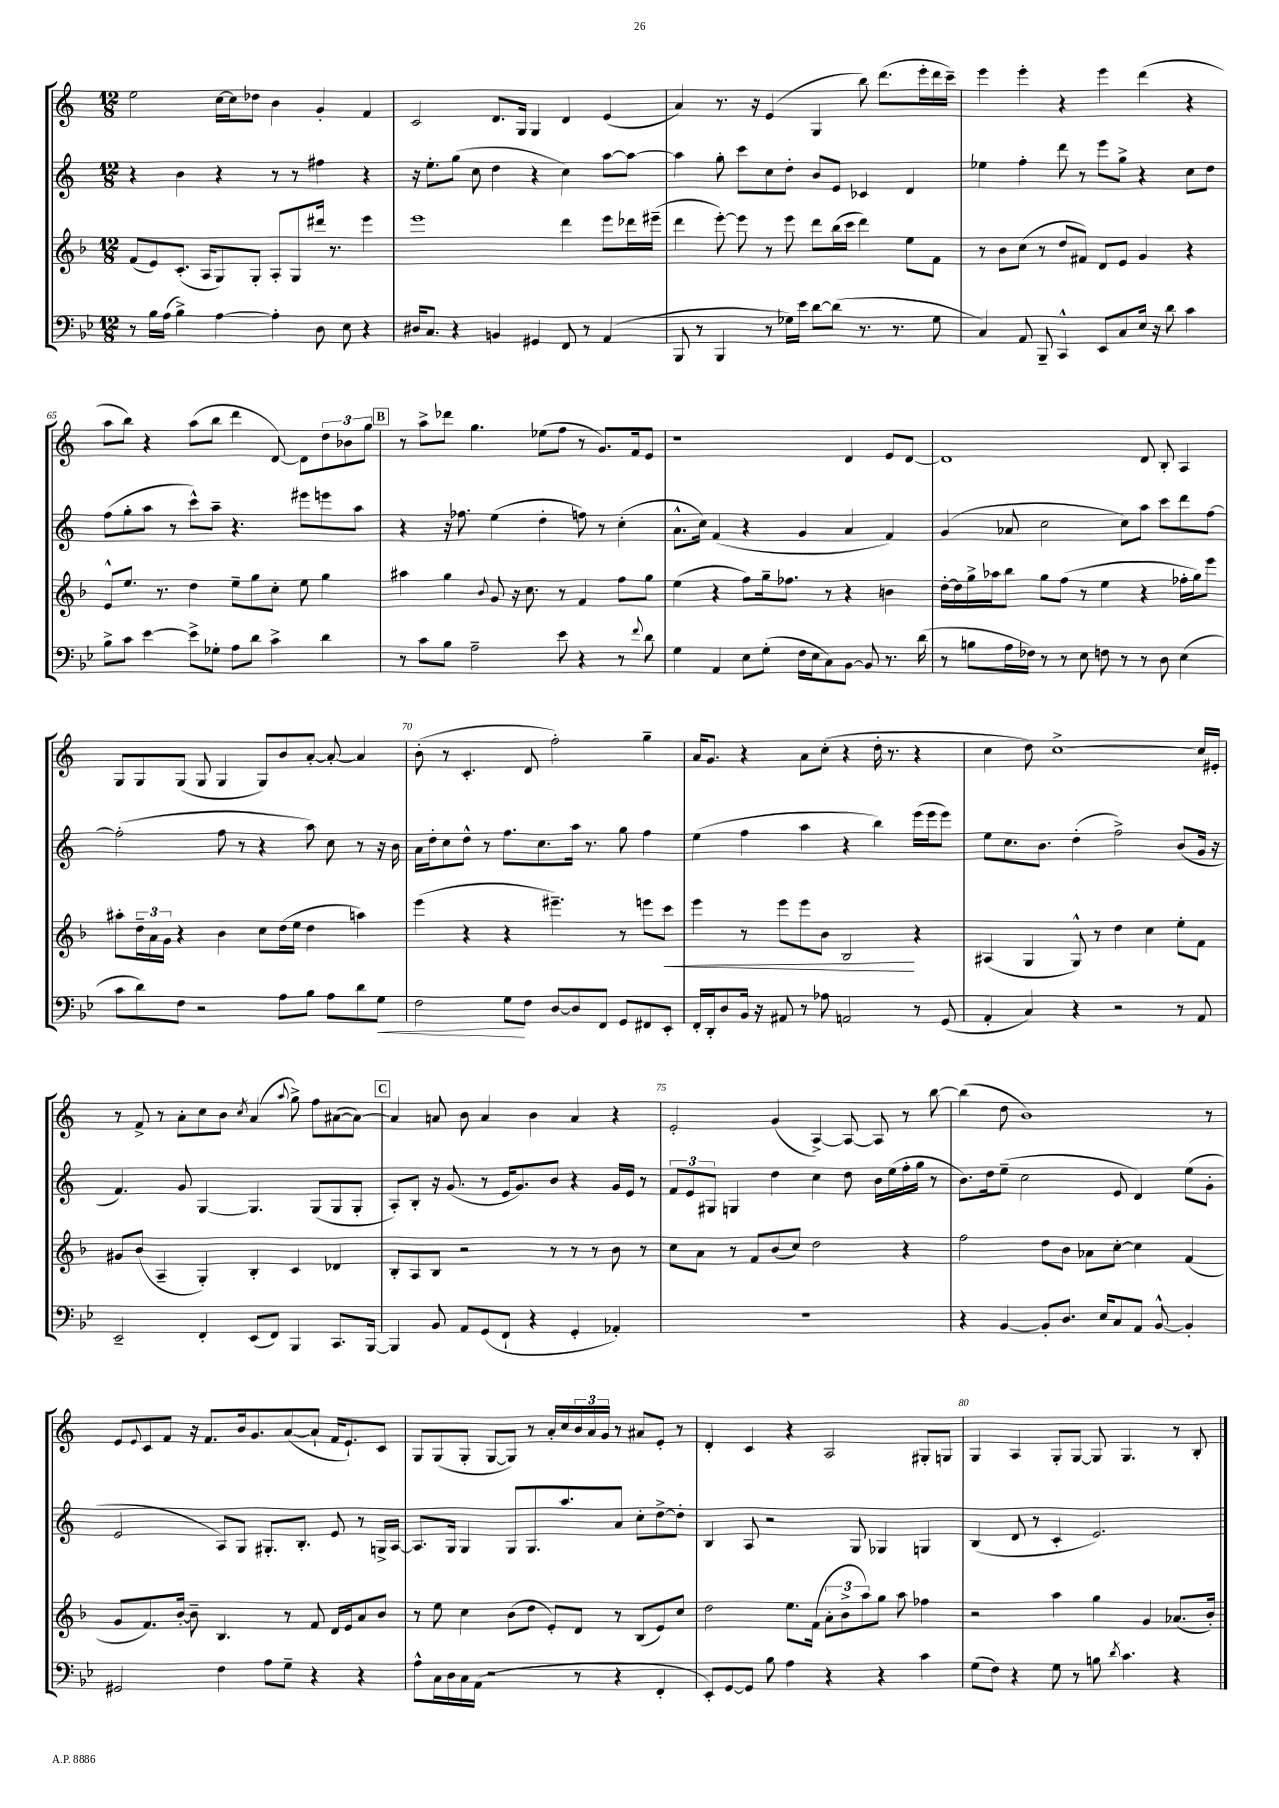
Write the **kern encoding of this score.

**kern	**kern	**kern	**kern
*staff4	*staff3	*staff2	*staff1
*clefF4	*clefG2	*clefG2	*clefG2
*k[b-e-]	*k[b-]	*k[]	*k[]
*M12/8	*M12/8	*M12/8	*M12/8
8r	(8f/L	4r	2ee\
16B-\LL	8e/)	.	.
(16A\JJ	.	.	.
4B-^\)	(8.c'/J	4b\	.
.	16A/LK	.	.
[4A\	8G/)	4r	[16cc\LL
.	.	.	16cc\]J
.	8G'/J	.	8dd-\J
4A'\]	8A'/L	8r	4b\
.	8G/	8r	.
8D\	16ddd#/Jk	4ff#\	4g'/
.	8.r	.	.
8E-\	.	.	.
4r	4eee\	4r	4f/
=	=	=	=
16D#/LK	1eee	16r	2c/
8.C/J	.	8.ee'\L	.
4r	.	(8gg\J	.
.	.	8cc\	.
4BB/	.	4dd\	8.d/L
.	.	.	16G/Jk
4GG#/	.	4r	4G/
8FF/	4ddd\	4cc\)	4d/
8r	.	.	.
(4AA/	8eee\L	[8aa\L	(4e/
.	16ddd-\L	8aa\_J	.
.	(16eee#~\JJ	.	.
=	=	=	=
8BBB-/	4ddd\	4aa\]	4a/)
8r	.	.	.
4BBB-/	[8eee'\)	8gg'\	8.r
.	8eee\]	8ccc\L	.
.	.	.	16r
8r	8r	8cc\	(4e/
16G-\LL)	8eee\	8dd'\J	.
16e-\JJ	.	.	.
[8d\L	8ddd\L	8b/L	4G/
(8d\]J	(16bb-\L	8e/J	.
.	16ccc\JJ	.	.
8.r	4ddd\)	4c-/	8bb\)
.	.	.	(8.ddd\L
8.r	.	.	.
.	8ee\L	4d/	.
.	.	.	16eee'\L
8G-\	8f\J	.	16ddd\
.	.	.	16ccc~\JJ)
=	=	=	=
4C/)	8r	4ee-\	4eee\
.	8b-\L	.	.
8AA/	(8cc\J	4ff'\	4eee'\
8BBB-~/	8r	.	.
4CC^^/	8dd/L	8ddd\	4r
.	8f#/J)	8r	.
8EE-/L	8d/L	8eee\L	4eee\
8C/	8e/J	8gg^\J	.
16E-/Jk	4g/	4r	(4ddd\
16r	.	.	.
8d\	.	.	.
4c\	4r	8cc\L	4r
.	.	8dd\J	.
=	=	=	=
8B-^\L	8e^^/L	(8ff\L	8aa\L
8c\J	8.ee/J	8gg'\	8bb\J)
[4e-\	.	8aa\J	4r
.	8.r	.	.
.	.	8r	.
8e-^\]L	4dd\	8ccc^^\L)	(8aa\L
8G-'\J	.	8aa~\J	8bb\J
8A\L	8ee~\L	4.r	4ddd\
8d\J	8gg\	.	.
4c^\	8cc'\J	.	[8d/)
.	8ee\	8eee#\L	8d\]L
4d\	4gg\	8eee\	12dd\
.	.	.	12b-\
.	.	8aa\J	.
.	.	.	12gg\J
=	=	=	=
8r	4aa#\	4r	8r
8c\L	.	.	8aa^\L
8B-\J	4gg\	16r	8ddd-\J
.	.	8.ff-\	.
2A~\	.	.	4.gg\
.	8qqb-/	.	.
.	8g/	(4ee\	.
.	16r	.	.
.	8.cc\	.	.
.	.	4dd'\	(8ee-\L
8e-\	8r	.	8ff\J
4r	4f/	8ff\)	8r
.	.	8r	8.g/L)
8r	8ff\L	(4cc'\	.
.	.	.	16f/k
8qqf/	.	.	.
8d\	8gg\J	.	8e/J
=	=	=	=
4G\	(4ee\	8.a^^\L	1r
.	.	16cc\Jk)	.
4AA/	4r	(4f/	.
8E-\L	8ff\L)	4r	.
(8G'\J	16gg~\k	.	.
.	8.ff-\J	.	.
16F\LL	.	4g/	.
16E-\J	.	.	.
8C\)	8r	.	.
[8BB-\J	4r	4a/	4d/
8BB-/]	.	.	.
8.r	4b\	4f/)	8e/L
.	.	.	[8d/J
(16d\	.	.	.
=	=	=	=
8r	[16dd'\LL	(4g/	1d]
.	16dd\]	.	.
8B\L	16gg^\	.	.
.	16aa-\J	.	.
16A\L	8bb-\J	8a-/	.
16F-\JJ)	.	.	.
8r	8gg\L	2cc\	.
8r	(8ff\J	.	.
8E-\	8r	.	.
8F\	4ee\	.	.
8r	.	8cc\L)	.
8r	4r	8aa\J	8d/
8D\	.	8ccc\L	8B'/
(4E-\	16ff-'\LL	8ddd\	4A/
.	16gg\J)	.	.
.	8eee\J	[8ff\J	.
=	=	=	=
8c\L	8aa#'\L	(2ff'\]	8G/L
8d\)	24dd~\L	.	8G/
.	24a\	.	.
.	24g\JJ	.	.
8F\J	4r	.	(8G/J
2r	.	.	8G/
.	4b-\	8ff\	4G/
.	.	8r	.
.	8cc\L	4r	8G/L)
8A\L	(16dd\L	.	8b/
.	16ee\JJ	.	.
8B-\J	4dd\	8aa\)	[8a'/J
8A\L	.	8cc\	8a'/_
8d\	4aa\)	8r	4a/]
8G\J	.	16r	.
.	.	16b\	.
=	=	=	=
2F\	(4eee\	16a\LL	(8b'\
.	.	16dd'\J	.
.	.	8cc\	8r
.	4r	8dd^^\J	4.c'/
.	.	8r	.
8G\L	4r	8.ff\L	.
8F\J	.	.	8d/
.	.	8.cc\	.
[8D/L	4.eee#~\)	.	2ff'\)
8D/]	.	16aa\Jk	.
.	.	8.r	.
8FF/J	.	.	.
8GG/L	8r	8gg\	.
8FF#/	8eee\L	4ff\	4gg~\
8EE-'/J	8ccc\J	.	.
=	=	=	=
16FF'/LL	4eee\	(4ee\	16a/LK
16DD'/J	.	.	8.g/J
8D/	.	.	.
16BB-/Jk	8r	4ff\	4r
16r	.	.	.
8AA#/	8eee\L	.	.
8r	8eee\	4aa\	8a\L
8A-\	8b-\J	.	(8cc'\J
2AA/	2B-/	4r	4r
.	.	4bb\)	16dd'\
.	.	.	8.r
8r	4r	(16eee\LL	4r
.	.	16eee\J	.
(8GG/	.	8eee\J)	.
=	=	=	=
4AA'/	(4A#/	8ee\L	4cc\
.	.	8.cc\	.
4C/)	4G/	.	8dd\)
.	.	8.b\J	.
.	.	.	[1cc^
4r	8G^^/)	(4dd'\	.
.	8r	.	.
2r	4dd\	2ff^\)	.
.	4cc\	.	.
8r	8ee'\L	(8b/L	.
8AA/	8f\J	16g/Jk	16cc/]LL
.	.	16r	16e#'/JJ
=	=	=	=
2EE-~/	8g#/L	4.f/)	8r
.	(8b-/J	.	8f^/
.	4A~/	.	8r
.	.	8g/	8a'\L
4FF'/	4G'/)	[4G/	8cc\
.	.	.	8b\J
.	.	.	8qcc/
(8EE-/L	4B-'/	4.G/]	(4a/
8FF/J)	.	.	.
.	.	.	8qqaa/
4BBB-/	4c/	.	8gg^\)
.	.	(8G/L	8ff\L
8.CC/L	4d-/	8G/	([8a#\
.	.	8G'/J	8a#\_J)
[16BBB-/Jk	.	.	.
=	=	=	=
4BBB-/]	8B-'/L	8A'/L)	4a#/]
.	8A/	8B'/J	.
8BB-/	8B-/J	16r	8a/
.	.	(8.g/	.
8AA/L	2r	.	8b\
(8GG/	.	8r	4a/
8FF`/J	.	16e/LK	.
.	.	8.g/)	.
4r	.	.	4b\
.	8r	8b/J	.
4GG'/	8r	4r	4a/
.	8r	.	.
4AA-'/)	8b-\	16g/LL	4r
.	.	16e/JJ	.
.	8r	8r	.
=	=	=	=
1.r	8cc\L	12f/L	2e'/
.	.	12e/	.
.	8a\J	.	.
.	.	12G#/J	.
.	8r	4G/	.
.	8f/L	.	.
.	(8b-/	4dd\	(4g/
.	8cc/J)	.	.
.	2dd\	4cc\	[4A^/)
.	.	8dd\	8A/_
.	.	16b\LL	8A/]
.	.	(16ee\	.
.	4r	16ff'\	8r
.	.	16gg\JJ	.
.	.	8r	[8bb\
=	=	=	=
4r	2ff\	8.b\L)	(4bb\]
.	.	16dd\k	.
[4BB-/	.	(8ee~\J	8dd\
.	.	2cc\	1b)
8BB-'/]L	8dd\L	.	.
8.D/J	8b-\J	.	.
.	8a-\L	.	.
16E-/LK	.	.	.
8C/	[8cc'\J	8e/	.
8AA/J	4cc\]	4d/)	.
[8BB-^^/	.	.	.
4BB-'/]	(4f/	(8ee\L	.
.	.	8g'\J	8r
=	=	=	=
2GG#/	8g/L	2e/	8e/L
.	.	.	8qqe/
.	8.f/)	.	8c/
.	.	.	8f/J
.	[16b-'/Jk	.	.
.	8b-~\]	.	16r
.	.	.	8.f/L
4F\	4.B-/	8A/L)	.
.	.	8G/J	16b/k
.	.	.	8.g/
8A\L	.	8.G#'/L	.
8G~\J	8r	.	([8a/
.	.	8.B'/J	.
4r	8f/	.	8a`/]J
.	16d/LL	8e/	16f/LK
.	16e/J	.	8.e`/)
4r	8a/	8r	.
.	8b-/J	16G^/LL	8c/J
.	.	[16A/JJ	.
=	=	=	=
8A^^\L	8r	8.A/]L	8G/L
16C\L	8ee\	.	(8G/
16D\	.	16G/Jk	.
16C\	4cc\	4G/	8G'/J
(16AA\JJ	.	.	.
2r	.	.	[8G/L
.	(8b-\L	8G/L	8G/]J)
.	8dd\J	8.G/	8r
.	8e'/L)	.	16a'/LL
.	.	8.aa/	16cc/
8r	8d/J	.	24b/
.	.	.	24a/
.	.	.	24g/JJ
4r	8r	8a/J	8r
.	(8B-/L	8cc'\L	8a#/L
4FF'/	8e/)	[8dd^\	8e'/J
.	8cc/J	8dd'\]J	8r
=	=	=	=
8EE-'/L)	2dd\	4B/	4d'/
[8GG/	.	.	.
8GG/]J	.	8A/	4c/
8B-\	.	2r	.
4A\	8.ee\L	.	4r
.	(16f\Jk	.	.
4r	12a'\L	.	2A/
.	12b-^\	.	.
.	.	8G/	.
.	12aa\)	.	.
4r	8gg\J	4G-/	.
.	8aa\	.	.
4c\	4ff-\	4G/	8G#'/L
.	.	.	8G/J
=	=	=	=
(8G\L	2r	(4B/	4G/
8F\J)	.	.	.
4r	.	8d/	4A/
.	.	8r	.
8G\	4aa\	4c'/	8G'/L
8r	.	.	[8G/J
8B\	4gg\	2.e/)	8G/]
8qd/	.	.	.
4.c\	.	.	4.G/
.	4g/	.	.
4r	(8.a-/L	.	8r
.	.	.	8B'/
.	16b-'/Jk)	.	.
==	==	==	==
*-	*-	*-	*-
